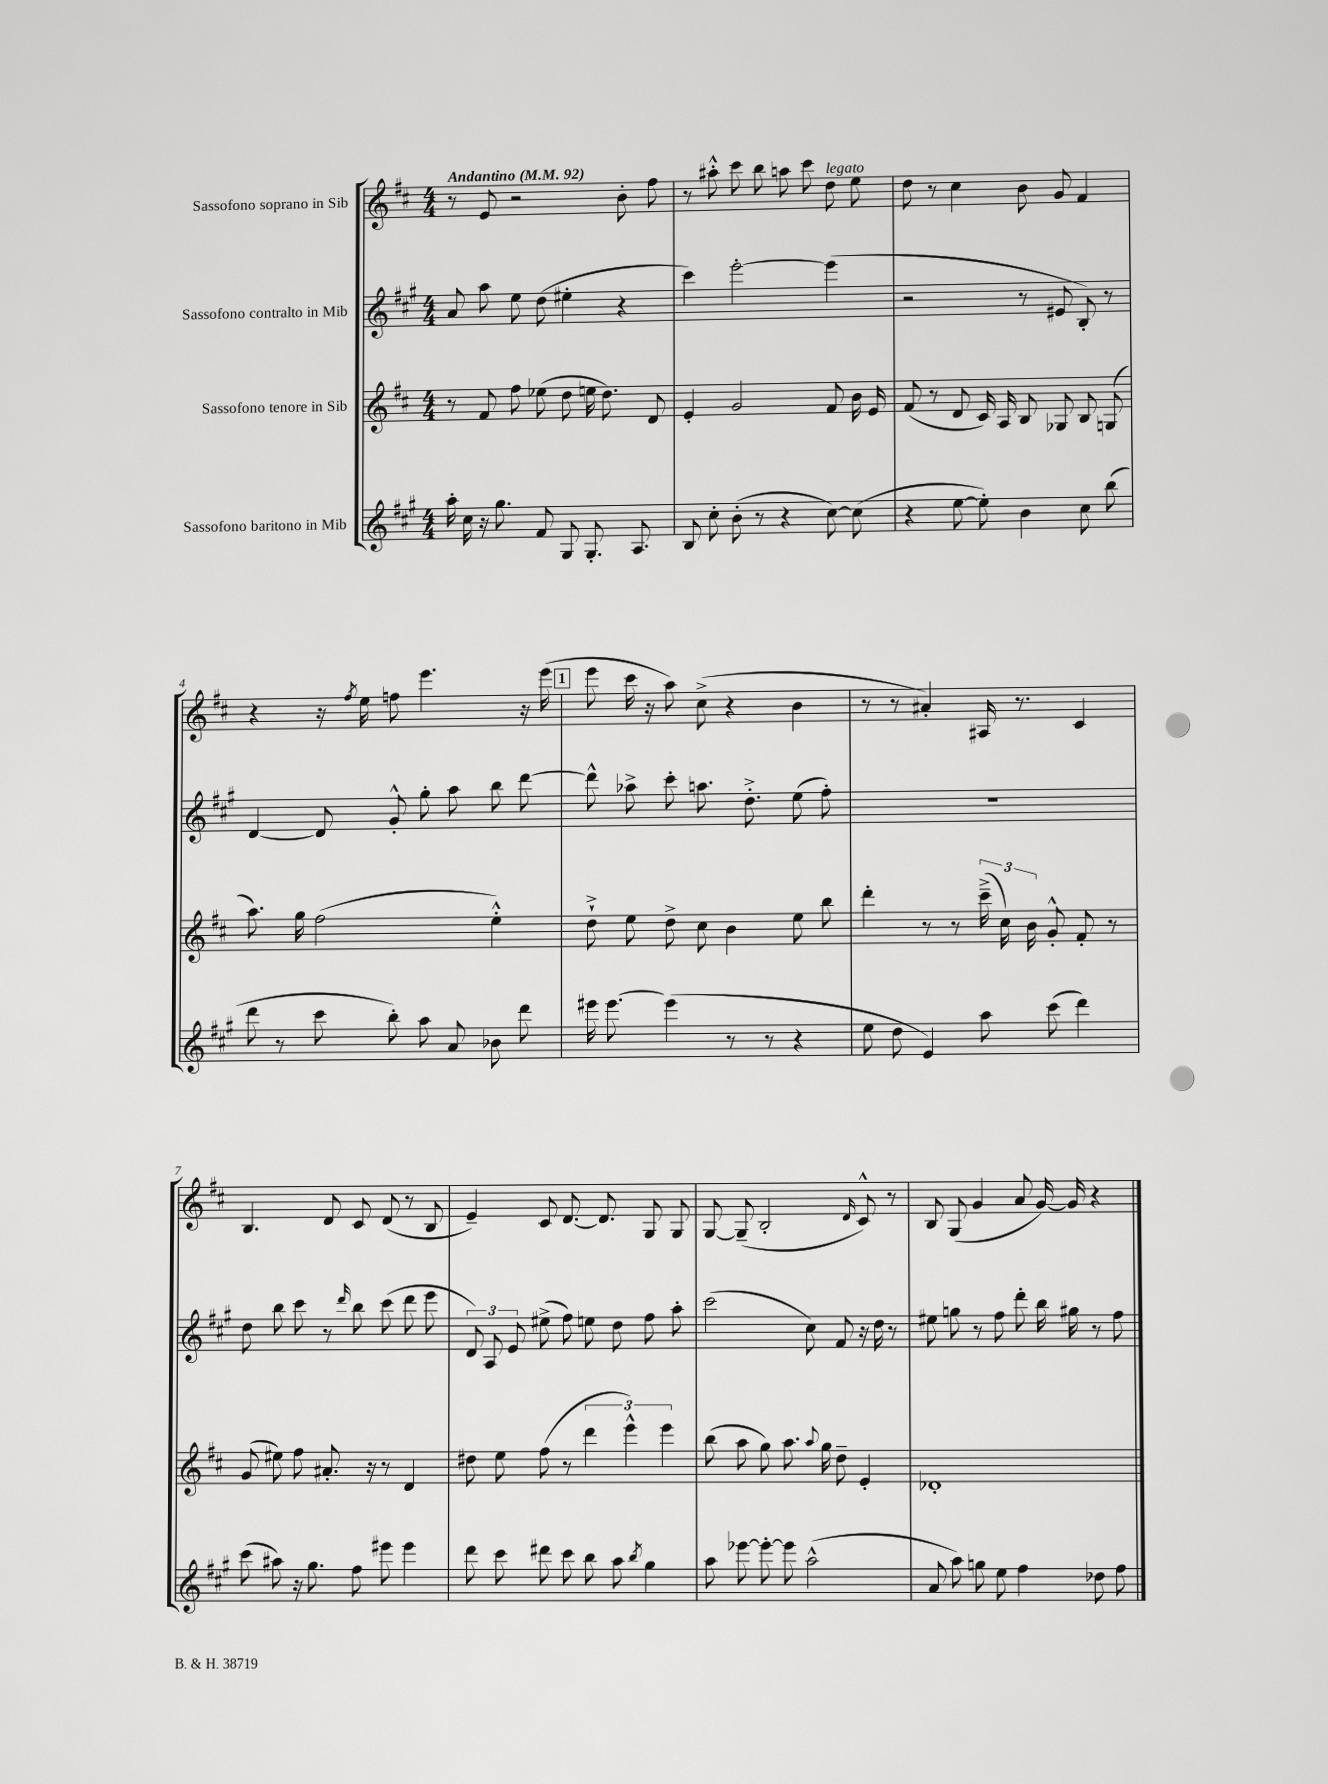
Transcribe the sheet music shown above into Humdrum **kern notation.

**kern	**kern	**kern	**kern
*part4	*part3	*part2	*part1
*staff4	*staff3	*staff2	*staff1
*I"Sassofono baritono in Mib	*I"Sassofono tenore in Sib	*I"Sassofono contralto in Mib	*I"Sassofono soprano in Sib
*clefG2	*clefG2	*clefG2	*clefG2
*k[f#c#g#]	*k[f#c#]	*k[f#c#g#]	*k[f#c#]
*M4/4	*M4/4	*M4/4	*M4/4
*MM92	*MM92	*MM92	*MM92
=1	=1	=1	=1
!	!	!	!LO:TX:a:B:t=Andantino
16aa'\	8r	8a/	8r
16cc#\	.	.	.
16r	8f#/	8aa\	8e/
8.gg#\	.	.	.
.	8ff#\	8ee\	2r
8f#/	(8ee-X\	(8dd\	.
8G#/	8dd\	4ee#X'\	.
8.G#'/	16een\	.	.
.	8.dd\)	.	.
.	.	4r	8b'\
8.A/	.	.	.
.	8d/	.	8ff#\
=2	=2	=2	=2
8B/	4e'/	4ccc#\)	8r
8cc#'\	.	.	8aa#X'^^\
(8b'\	2g/	[2eee'\	8ccc#\
8r	.	.	8bb\
4r	.	.	8aan\
.	.	.	8ccc#\
!	!	!	!LO:TX:a:i:t=legato
[8cc#\)	8f#/	(4eee\]	8dd\
(8cc#\]	16b\	.	8ee\
.	16e/	.	.
=3	=3	=3	=3
4r	(8f#/	2r	8dd\
.	8r	.	8r
[8ee\	8d/	.	4cc#\
8ee'\])	16c#/)	.	.
.	16A/	.	.
4b\	8B/	8r	8b\
.	8G-X/	8e#X/	8g/
8cc#\	8B/	8B'/)	4f#/
(8bb\	(8Gn/	8r	.
!!LO:LB:g=z
=4	=4	=4	=4
8ddd\	8.aa\)	[4d/	4r
8r	.	.	.
.	16gg\	.	.
8ccc#\	(2ff#\	8d/]	16r
.	.	.	8qff#/
.	.	.	16ee\
8bb'\)	.	8g#'^^/	8ffn\
8aa\	.	8gg#'\	4.eee\
8a/	.	8aa\	.
8b-X\	4ee'^^\)	8bb\	.
8ddd\	.	[8ddd\	16r
.	.	.	(16eee\
!!LO:REH:place=s1:t=1
=5	=5	=5	=5
16eee#X\	8dd`^\	8ddd^^\]	8eee\
[8.eee#\	.	.	.
.	8ee\	8aa-X^\	16ccc#\
.	.	.	16r
(4eee#\]	8dd^\	8ccc#'\	8aa\)
.	8cc#\	8.aan\	(8cc#^\
8r	4b\	.	4r
.	.	8.dd'^\	.
8r	.	.	.
4r	8ee\	(8ee\	4b\
.	8bb\	8ff#'\)	.
=6	=6	=6	=6
8ee\	4ddd'\	1r	8r
8dd\	.	.	8r
4e/)	8r	.	4a#X'/)
.	8r	.	.
8aa\	(24ccc#~^\	.	16A#X/
.	24cc#\)	.	.
.	.	.	8.r
.	24b\	.	.
(8ccc#\	8g'^^/	.	.
4ddd\)	8f#'/	.	4c#/
.	8r	.	.
!!LO:LB:g=z
=7	=7	=7	=7
(8ccc#\	(8g/	8dd\	4.B/
8aa#X\)	8ee#X\)	8bb\	.
16r	8ff#\	8ccc#\	.
8.gg#\	.	.	.
.	8.a#X'/	8r	8d/
.	.	16qqddd/	.
8ff#\	.	8bb\	8c#/
.	16r	.	.
8eee#X\	8r	(8ccc#\	(8d/
4eee#\	4d/	8ddd\	8r
.	.	8eee\	8B/
=8	=8	=8	=8
8ddd\	8dd#X\	12d/)	4e~/)
.	.	12A/	.
8ccc#\	8ee\	.	.
.	.	12e/	.
8ddd#X\	(8ff#\	(8ee#X^\	8c#/
8ccc#\	8r	8ff#\)	[8.d/
8bb\	6ddd\	8een\	.
.	.	.	8.d/]
8aa\	.	8dd\	.
.	6eee^^\)	.	.
8qbb/	.	.	.
4gg#\	.	8ff#\	8G/
.	6eee\	.	.
.	.	8aa'\	8G/
=9	=9	=9	=9
8aa\	(8bb\	(2ccc#\	[8G/
[8eee-X\	8aa\	.	(8G~/]
8eee-'\_	8gg\)	.	2B'/
8eee-\]	8.aa\	.	.
(2aa^^\	.	8cc#\)	.
.	8qqaa/	.	.
.	16gg\	.	.
.	8dd~\	8f#/	.
.	.	.	16qqd/
.	4e'/	16r	8c#^^/)
.	.	16dd\	.
.	.	8r	8r
=10	=10	=10	=10
8a/	1d-X'	8ee#X\	8B/
8aa\)	.	8ggn\	(8G/
8ggn\	.	8r	4g/
8ee\	.	8ff#\	.
4ff#\	.	8ddd'\	8a/
.	.	16bb\	[16g/)
.	.	16gg#X\	16g/]
8dd-X\	.	8r	4r
8ff#\	.	8ff#\	.
==	==	==	==
*-	*-	*-	*-
